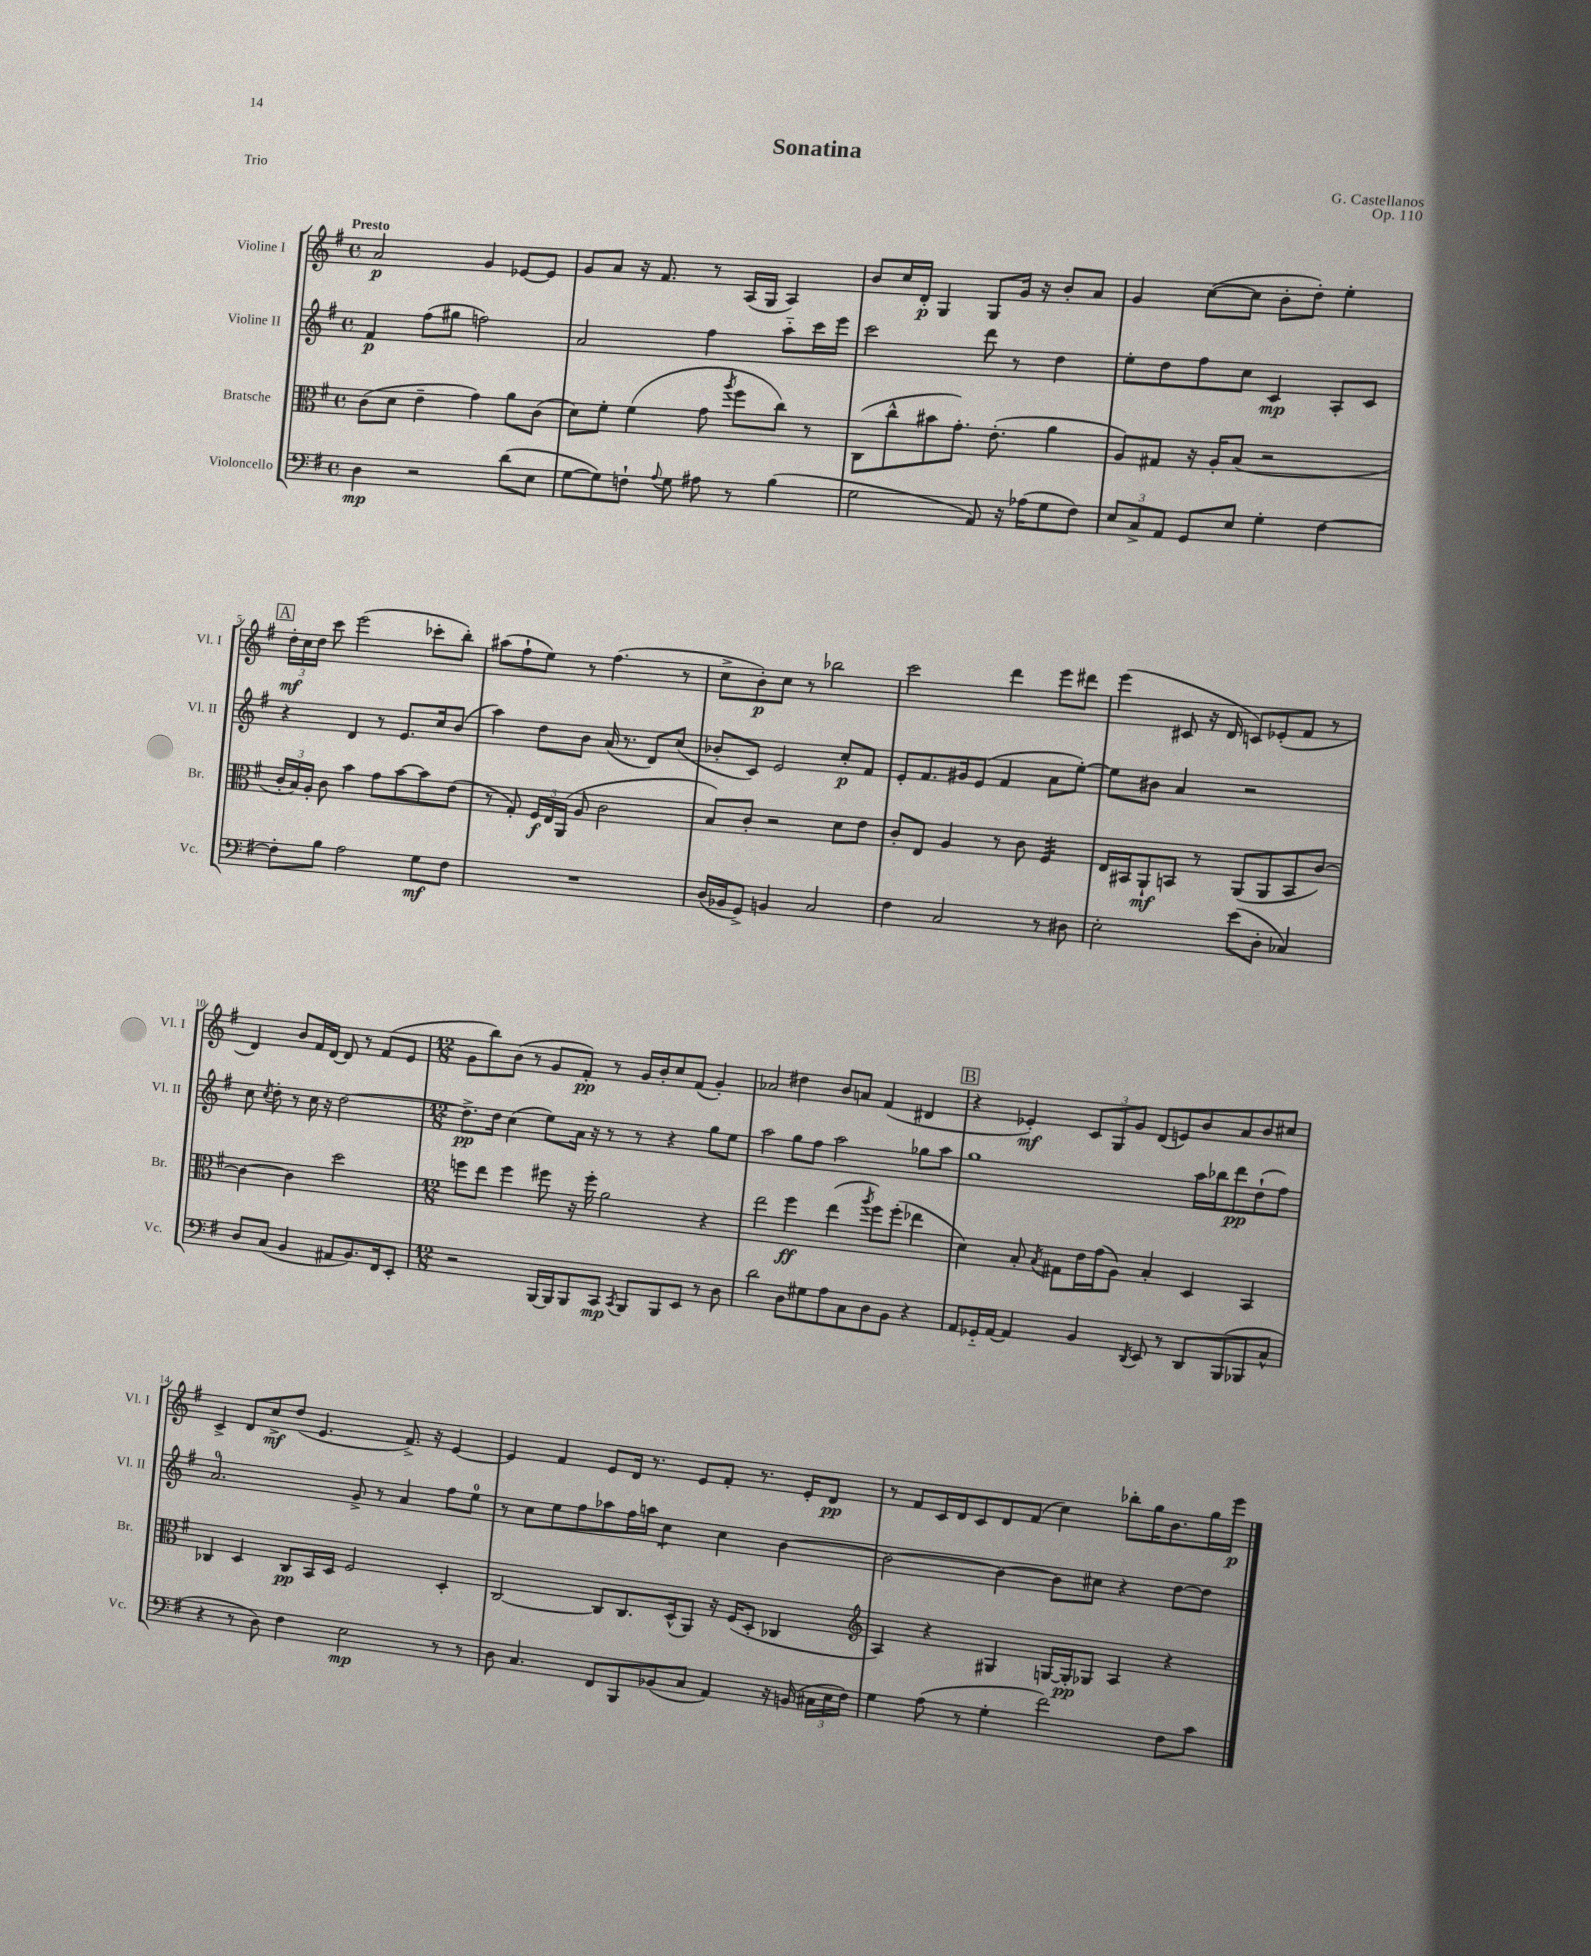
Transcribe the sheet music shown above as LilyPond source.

\header { title = "Sonatina" composer = "G. Castellanos" opus = "Op. 110" piece = "Trio" }
<<
\new StaffGroup <<
\new Staff = "s0" \with { instrumentName = "Violine I" shortInstrumentName = "Vl. I" } {
    \clef treble \key g \major \defaultTimeSignature \time 4/4 \tempo "Presto"
    \autoBeamOff a'2\p g'4 ees'8[~ ees'8] |
    g'8[ a'8] r16 fis'8. r8 a16[( g16] a4) |
    b'8[ c''16 d'16]-.\p g4 g8[ g'16] r16 b'8[-. a'8] |
    g'4 c''8[~( c''8] b'8[-. d''8]-.) e''4-. |
    \mark \markup { \box "A" } \tuplet 3/2 { d''16[-.\mf c''16 d''16] } c'''8 e'''2( ces'''8[-. b''8]-.) |
    ais''8[( fis''8-! e''8]) r8 fis''4.( r8 |
    c''8[-> b'8-.\p) c''8] r8 bes''2 |
    c'''2 d'''4 e'''8[ dis'''8] |
    e'''4( cis'8 r16 d'16 c'8[) ees'8-.( fis'8] r8 |
    d'4) b'8[ fis'16 d'16]~ d'8 r8 fis'8[( e'8] |
    \numericTimeSignature \time 12/8 g'8[ b''8) b'8]( r8 g'8[ fis'8]-.\pp) r8 g'16[ b'16-. c''8 fis'8]( g'4-.) |
    aes'2 dis''4 b'8[ a'8] fis'4( dis'4 |
    \mark \markup { \box "B" } r4 ees'4-.\mf) \tuplet 3/2 { c'8[ g8 g'8] } d'8[( e'8) b'8 a'8 b'8 cis''8] |
    c'4-> d'8[ c''8->\mf d''8]( e'4. fis'8.->) r16 e'4~ |
    e'4 fis'4 e'8[ d'16] r8. e'8[ fis'8]-. r8. e'16[-. d'8]\pp |
    r8 fis'8[ c'16 d'16 c'8 d'8 fis'8]( c''4) bes''8[-. g''16 b'8. g''16 e'''16]\p \bar "|." |
}
\new Staff = "s1" \with { instrumentName = "Violine II" shortInstrumentName = "Vl. II" } {
    \clef treble \key g \major \defaultTimeSignature \time 4/4
    \autoBeamOff fis'4\p fis''8[( gis''8] f''2) |
    a'2 fis''4 a''8[-_ c'''16 e'''16] |
    c'''2 d'''8 r8 d''4 |
    e''8[-. d''8 fis''8 c''8] c'4\mp a8[-. c'8] |
    \mark \markup { \box "A" } r4 d'4 r8 e'8.[ c''16 b'8]( |
    a''4) d''8[ b'8] a'16( r8. d'8[) c''8]( |
    bes'8[-. c'8]) e'2 c''8[-.\p fis'8] |
    e'8[-. fis'8. gis'16 e'8]( fis'4 a'8[ e''8]~-.) |
    e''8[ bis'8] a'4 r2 |
    c''8 \acciaccatura { c''8 } d''8-. r8 c''16 r16 d''2~ |
    \numericTimeSignature \time 12/8 d''8.[->\pp d''16] c''4( e''8[) a'16] r16 r8 r8 r4 g''8[ e''8] |
    a''2 g''8[ fis''8] a''2 ges''8[ a''8] |
    \mark \markup { \box "B" } g''1 a''16[ bes''16 d'''8\pp d''8-!( fis''8]) |
    a'2.-0 g'8-> r8 a'4 fis''8[ e''8]-0 |
    r8 c''8[ e''8 fis''8 aes''8 fis''16 a''16] c''4:8 c''4 b'4~ |
    b'2~ b'4~ b'8[ cis''8] r4 d''8[~ d''8] \bar "|." |
}
\new Staff = "s2" \with { instrumentName = "Bratsche" shortInstrumentName = "Br." } {
    \clef alto \key g \major \defaultTimeSignature \time 4/4
    \autoBeamOff c'8[( d'8] e'4-- g'4) a'8[ c'8]( |
    d'8[) fis'8]-. fis'4( g'8 \acciaccatura { a''8 } fis''8[ c''8]) r8 |
    c8[( c''8-^ bis'8 g'8.]-.) e'8.-.( a'4 |
    a8[) gis8] r16 a16[-. b8]( r2 |
    \mark \markup { \box "A" } \tuplet 3/2 { c'16[-. b16) a16]-. } c'8 b'4 g'8[ b'8~ b'8 e'8]( |
    r8 g8-.) \tuplet 3/2 { fis16[\f e16 a,16]( } a8 c'2 |
    b8[) c'8]-. r2 d'8[ e'8] |
    c'8[-. e8] a4 r8 c'8 fis4:32 |
    e16[ bis,16 a,8-!\mf b,8] r8 a,8[( a,8 b,8 c'8]~) |
    c'4~ c'4 d''2 |
    \numericTimeSignature \time 12/8 f''8[ e''8] f''4 fis''8 r16 fis''16-. a'2 r4 |
    e''2 fis''4\ff e''4( \acciaccatura { a''8 } fis''8[) fis''8]-.( ees''4 |
    \mark \markup { \box "B" } d'4) b8-. \acciaccatura { b8 } gis8[ e'16 g'16( a8]) b4-. d4 b,4 |
    ces4 d4 ces8[\pp b,16 d16] fis2 d4-. |
    c2~ c8[ c8. d16-^( a,8]) r16 fis16[( d8]-. ces4 |
    \clef treble a4) r4 gis4 g16[~ g16-.\pp ges8] a4 r4 \bar "|." |
}
\new Staff = "s3" \with { instrumentName = "Violoncello" shortInstrumentName = "Vc." } {
    \clef bass \key g \major \defaultTimeSignature \time 4/4
    \autoBeamOff d4\mp r2 d'8[( e8] |
    g8[~ g8) f8]-! \appoggiatura { a8 } g8 ais8 r8 b4( |
    g2 a,8) r16 aes16[( g8 fis8]) |
    \tuplet 3/2 { e8[ c8-> a,8] } g,8[ e8] g4-. fis4~ |
    \mark \markup { \box "A" } fis8[-. b8] a2 g8[\mf fis8] |
    R1 |
    d16[( bes,16 g,8]->) b,4 c2 |
    fis4 c2 r8 dis8 |
    e2-. e'8[( d8]-. ces4) |
    d8[ c8]( b,4 ais,8[ b,8.) fis,16 e,8]-. |
    \numericTimeSignature \time 12/8 r2 b,,16[~ b,,16 b,,8 c,8]\mp \acciaccatura { c,8 } b,,8[ b,,8 e,8] r8 d8 |
    d'2 d8[ gis8 a8 c8 d8 b,8] r4 |
    \mark \markup { \box "B" } a,8[ ges,16-_ a,16]~ a,4 b,4 \acciaccatura { d,8 } e,8 r8 d,8[ b,,8( bes,,8 c8]-^ |
    r4 r8 d8) fis4 e2\mp r8 r8 |
    d8 c4. fis,8[ b,,8 bes,8( c8] a,4) r16 b,16( \tuplet 3/2 { cis16[ e16 fis16]) } |
    g4 a8( r8 g4-. fis'2) fis8[ c'8] \bar "|." |
}
>>
>>
